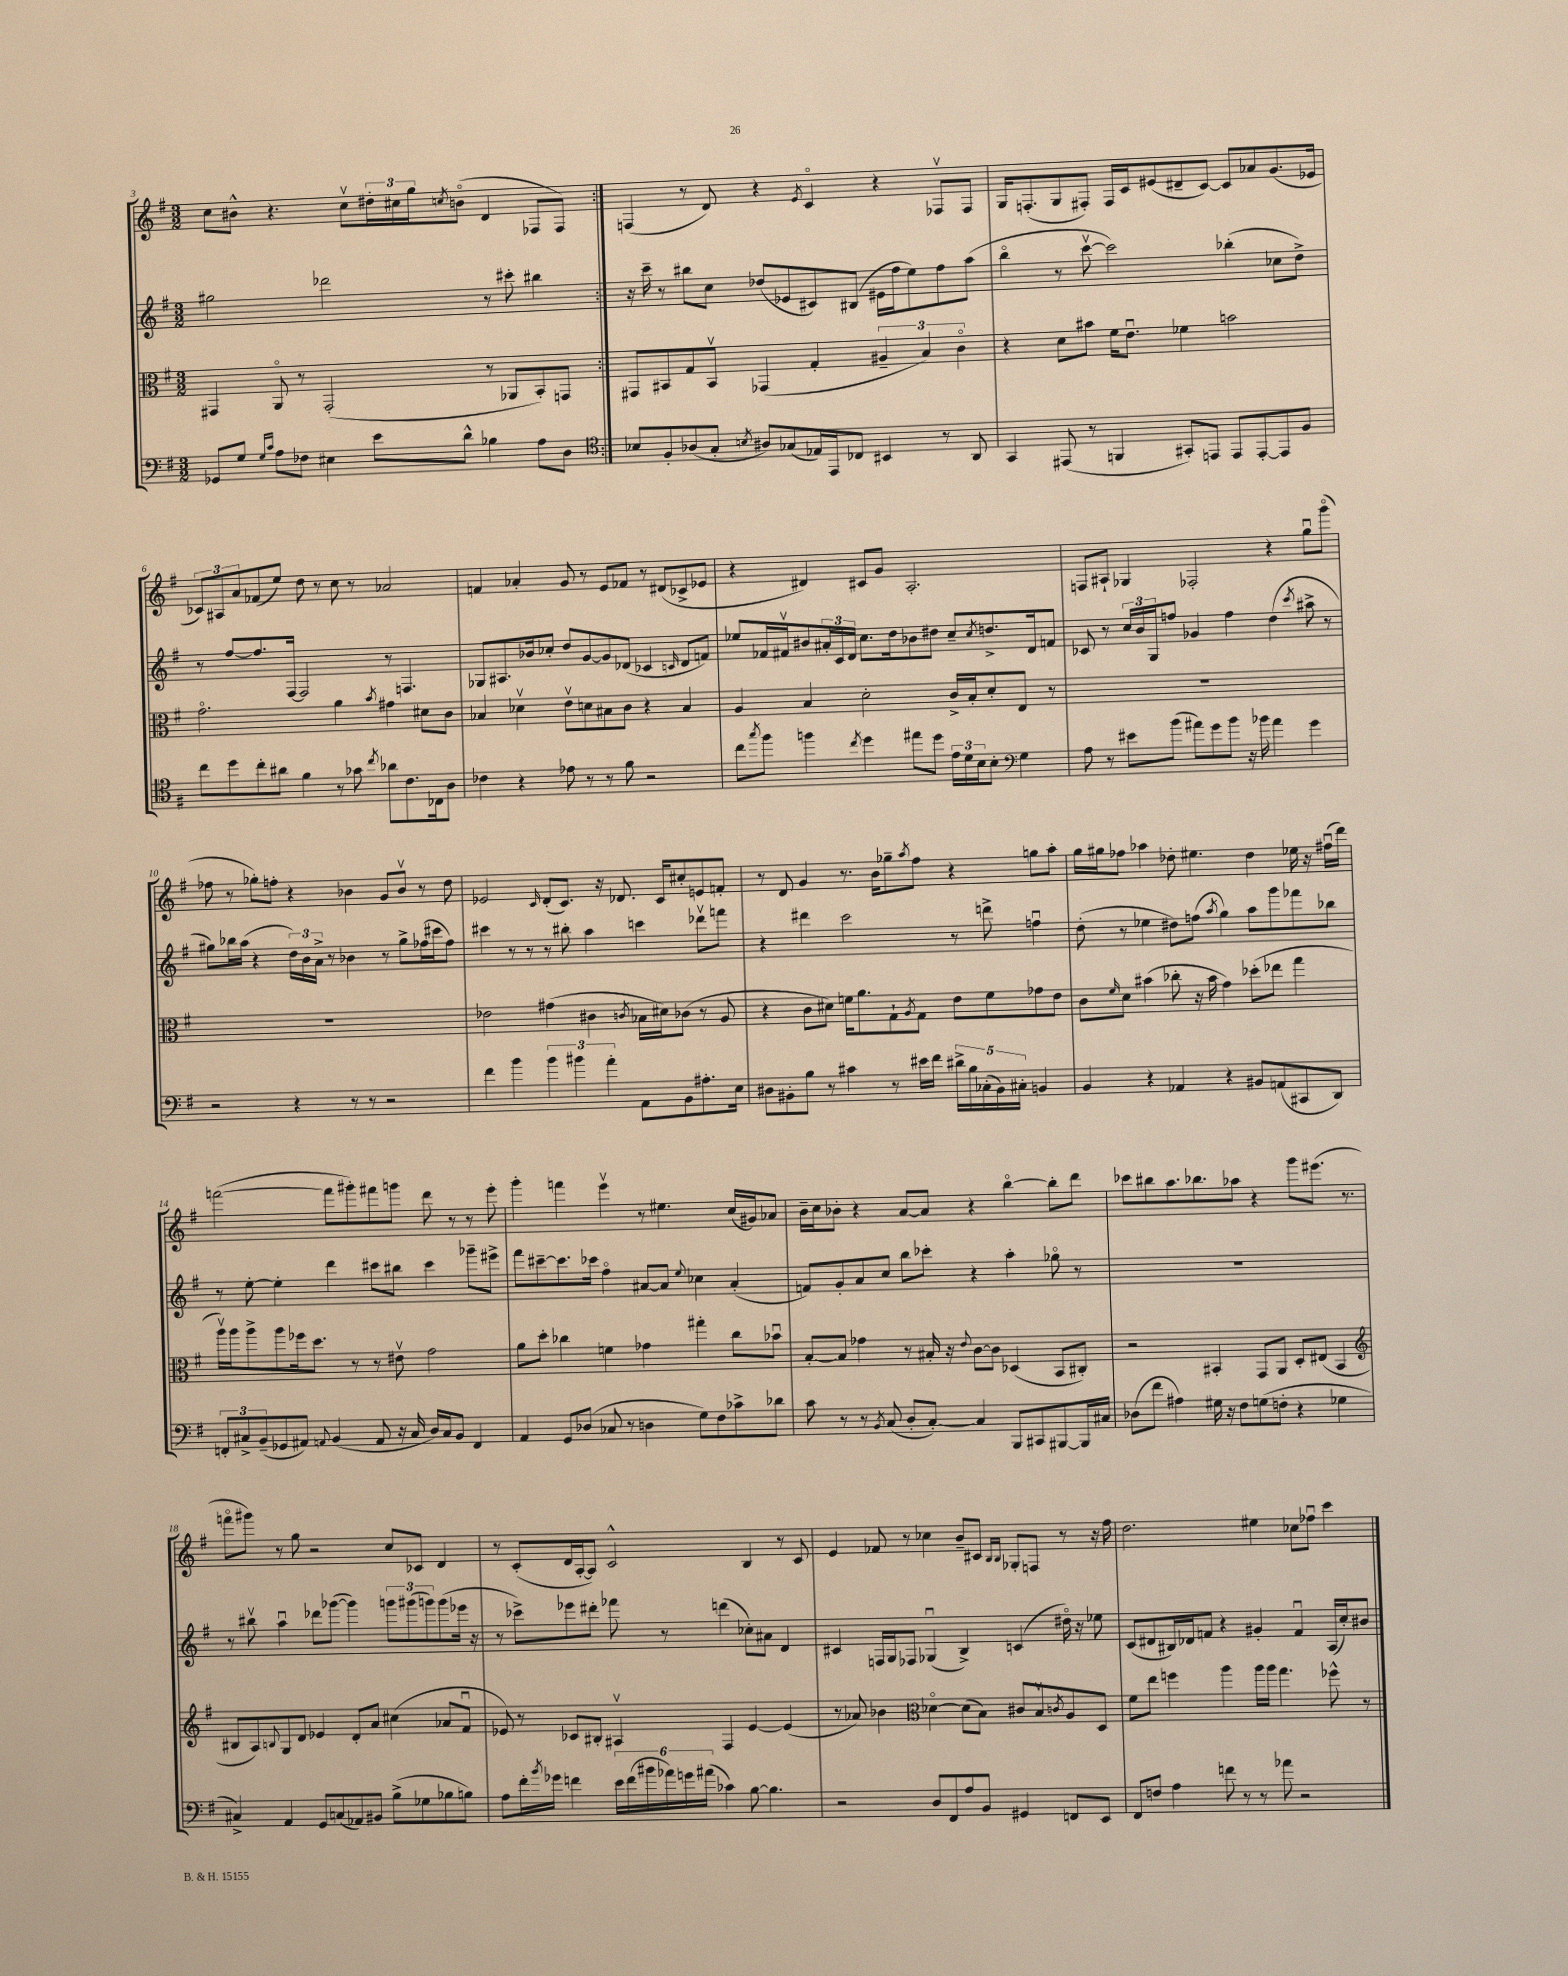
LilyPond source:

<<
\new StaffGroup <<
\new Staff = "s0" {
    \clef treble \key g \major \numericTimeSignature \time 3/2
    \repeat volta 2 { c''8 bis'8-^ r4. c''8\upbow \tuplet 3/2 { dis''16-. cis''16 g''16 } \acciaccatura { c''8 } b'8\flageolet( d'4 fes8 fes8) | }
    f4( r8 d'8) r4 \acciaccatura { e'8 } c'4\flageolet r4 fes8\upbow fes8 |
    g16 f8.-.( g8 fis8-.) fis16 c'16 eis'8( dis'8-- c'8~) c'8 aes'8 g'8.( ees'16 |
    \tuplet 3/2 { ces'8) ais8 a'8 } fes'8( e''8) d''8 r8 c''8 r8 aes'2 |
    f'4 aes'4-. g'8 r8 e'8 fes'8 r8 dis'8( ces'8-> ees'8 |
    r4 dis'4) cis'8 g'8 a2.-. |
    f8 ais8-! ges4 fes2-. r4 g''8\downbow g'''8\flageolet( |
    fes''8 r8 ges''8-.) f''8-. r4 bes'4 g'8 bes'8\upbow r8 d''8 |
    ees'2 \grace { c'16 } d'8-.( c'8.) r16 des'8. c'16 cis''8-. e'8 f'8-. |
    r8 d'8 g'4 r8. b'16 ges''8-- \acciaccatura { a''8 } fis''8 r4 g''8 a''8-. |
    g''16 gis''16 fes''8 aes''4 des''8-. eis''4. des''4 ees''16 r16 fis''16\downbow( d'''16) |
    f'''2~( f'''8 gis'''8-.) fis'''8 g'''8 d'''8 r8 r8 e'''8-. |
    g'''4-. f'''4 e'''4\upbow r8 eis''4. c''16( gis'16) aes'8 |
    b'16-- c''16 bes'8-. r4 a'8~ a'8 r4 b''4~\flageolet b''8-. d'''8 |
    ces'''8 bis''8 a''8. bes''8. aes''8 r4 g'''8 eis'''8.( r8. |
    f'''8\flageolet gis'''8) r8 g''8 r2 c''8 ces'8 d'4 |
    r8 c'8-.( d'16 a16~-. a8) c'2-^ b4 r8 c'8 |
    e'4 fes'8 r8 ces''4 b'8-- cis'8 \grace { b16 b16 } ges8-. f8 r8 r16 fis''16 |
    d''2. eis''4 ces''8 fes''8\downbow c'''4 \bar "|." |
}
\new Staff = "s1" {
    \clef treble \key g \major \numericTimeSignature \time 3/2
    \repeat volta 2 { gis''2 des'''2 r8 cis'''8-. bis''4 | }
    r16 c'''16-- r8 bis''8 c''8 des''8( ees'8 cis'8) bis8( eis'16 fis''16 e''8) fis''8 a''8( |
    b''4\flageolet r8 c'''8~\upbow c'''2) bes''4-.( ces''8 d''8->) |
    r8 fis''8~ fis''8. fis16~ fis2 r8 f4. |
    ges8 ais8. bes'16 ces''8-. d''8 g'8~ g'8 des'8( ces'4 \grace { c'16 } des'8 f'8) |
    ees''8 fes'16 fis'16\upbow bis'8 \tuplet 3/2 { ais'16-. c'16 d'16 } c''8. d''16 bes'8 dis''8 c''8-- \acciaccatura { c''8 } d''8.-> d'16 f'8 |
    ces'8 r8 \tuplet 3/2 { c''16 b'16 g16 } f''8 ges'4 f''4 d''4( \acciaccatura { c'''8 } ais''8-> r8 |
    gis''8) bes''16 a''16( r4 \tuplet 3/2 { d''16) b'16 a'16-> } r8 bes'4 r8 gis''8-> fes''16( cis'''16 fes''8) |
    cis'''4 r8 r8 r8 bis''8-. a''4 c'''4 des'''8\upbow f'''8 |
    r4 dis'''4 c'''2 r8 d'''8-> f''4\downbow |
    d''8-.( r8 ees''4 dis''8) f''8( \acciaccatura { a''8 } g''4) a''8 g'''8 fes'''8 bes''8 |
    r8 e''8~-. e''4-. d'''4 cis'''8 bis''8 cis'''4 ges'''8-- eis'''8-> |
    fis'''8 cis'''8~-- cis'''8. ces'''16 fis''4\flageolet ais'8~ ais'8 \appoggiatura { e''8 } ces''4 ais'4-.( |
    f'8) g'8-. a'8 c''8 b''8 ces'''8-. r4 a''4-. ges''8\flageolet r8 |
    R1. |
    r8 bis''8\upbow a''4\downbow des'''8 ges'''8~( ges'''4) \tuplet 3/2 { g'''8 gis'''8( g'''8) } g'''8( ees'''16 r16 |
    r8 ces'''8->) ees'''8 dis'''8-. fes'''8 r8 d'''4( ces''8-.) ais'8 d'4 |
    cis'4 f16 g16 fes8 ges4\downbow( b4->) c'4( dis''16\flageolet) r16 ees''8 |
    c'8( dis'8 bis16) des'16 f'8 r4 gis'4-. f'4\downbow a16( c''16-.) bis'8 \bar "|." |
}
\new Staff = "s2" {
    \clef alto \key g \major \numericTimeSignature \time 3/2
    \repeat volta 2 { gis,4 a,8\flageolet r8 gis,2-.( r8 aes,8 b,8-.) g,8 | }
    gis,8 bis,8 g8 bis,8\upbow ges,4( g4-. \tuplet 3/2 { ais4-- b4) c'4\flageolet } |
    r4 d'8 bis'8 fis'16 e'8.\downbow fes'4 b'2 |
    g'2.\flageolet a'4 \acciaccatura { b'8 } gis'4 dis'8 c'8 |
    bes4 des'4\upbow e'8\upbow d'8 bis8 c'8 r4 bis4 |
    a4 b4 d'2-. c'16-> b16-. d'8-. e8 r8 |
    R1. |
    R1. |
    ees'2 gis'4( cis'4 \acciaccatura { c'8 } bes16 dis'16) ces'8( r8 a8 |
    r4 c'8 dis'8) f'16 a'8. g8-! \acciaccatura { a8 } g8 e'8 f'8 ges'8 e'8 |
    c'8 \grace { fis'16 } d'8 bis'4( ces''8-. r16 bis'16 g'4) des''8-.( ees''8 g''4 |
    a''16\upbow) a''16 a''8-> a''8 fes''16 d''8. r8 r8 eis'8\upbow g'2 |
    a'8 d''8-. ces''4 f'4 ges'4 gis''4-. ces''8 bes'8\downbow |
    b8~-. b8 ges'4 r8 bis16-. r16 \appoggiatura { e'8 } c'8~ c'8 des4( b,8 cis8-.) |
    r2 bis,4-. g,8 a,8 d8-. eis8( bis,4 |
    \clef treble bis8 a8) \appoggiatura { b8 } g8 d'8 ees'4 d'8-. a'8 cis''4( aes'8 fis'8\downbow |
    ees'8) r8 ces'8 bis8-. ais4\upbow fis4 ees'4~ ees'4( |
    r8 aes'8) bes'4 \clef alto des'4~\flageolet des'8( b8) cis'8 b8\upbow \acciaccatura { c'8 } a8 d8 |
    fis'8 e''8 f''4 a''4 a''16 a''16 g''4. fes''8-^ r8 \bar "|." |
}
\new Staff = "s3" {
    \clef bass \key g \major \numericTimeSignature \time 3/2
    \repeat volta 2 { ges,8 g8 \grace { g16 c'16 } a8 fes8 eis4 e'8 d'8-^ bes4 a8 d8 | }
    \clef tenor bes8 fis8-. aes8( g8-. \acciaccatura { b8 } ais8) ges8( ees16) e,16 ces8 bis,4 r8 a,8 |
    g,4 eis,8( r8 f,4 gis,8-.) e,8 e,8 e,8~-. e,8 fis8 |
    c''8 d''8 c''8-. ais'8 fis'4 r8 ges'8 \acciaccatura { c''8 } aes'8 c'8. ces16 a8 |
    ces'4 r4 ees'8 r8 r8 fis'8 r2 |
    c''8 \acciaccatura { g''8 } fis''8 f''4 \acciaccatura { c''8 } d''4 eis''8 d''8 \tuplet 3/2 { e'16 d'16 b16 } b8-. \clef bass g4 |
    a8 r8 eis'8 b'8( ais'8) g'8 b'8 r16 bes'16 ais'4 g'4 |
    r2 r4 r8 r8 r2 |
    fis'4 b'4 \tuplet 3/2 { b'4 bis'4 a'4-. } a,8 b,8 ais8.-. e16 |
    dis8 bis,8-. b8 r8 cis'4 r8 eis'16 fis'16 \tuplet 5/4 { dis'16-> b16 ces16-.( bis,16) cis16-. } b,4 |
    b,4 r4 aes,4 r4 bis,8 a,8( cis,8 d,8) |
    \tuplet 3/2 { f,8-. cis8-> b,8--( } ges,8 ais,8) \appoggiatura { a,8 } b,4( a,8 r16 cis16 d16) cis16 b,8 f,4 |
    a,4 g,8 des8( ces8 r8 d4 g8) fis8 ces'8-> des'8 |
    c'8 r8 r8 \acciaccatura { b,8 } c8( d8-. c8~-.) c4 b,,8 cis,8 bis,,8~ bis,,16 cis16 |
    des8( fis'8 ais4) gis16 r16 fis8 g8( f8-. r4 ges4 |
    cis4->) a,4 g,8 c8( aes,8) bis,8 b8->( ges8 bes8 b8) |
    a8 fis'16-. \acciaccatura { b'8 } ges'16 f'4 \tuplet 6/4 { e'16 f'16( bis'16 aes'16) g'16 ais'16( } ces'4) b8~ b4. |
    r2 d8 fis,8 a8 b,8 gis,4 f,8 e,8 |
    fis,8 f8 a4 f'8 r8 r8 aes'8 r2 \bar "|." |
}
>>
>>
\layout { \context { \Score currentBarNumber = #3 } }
